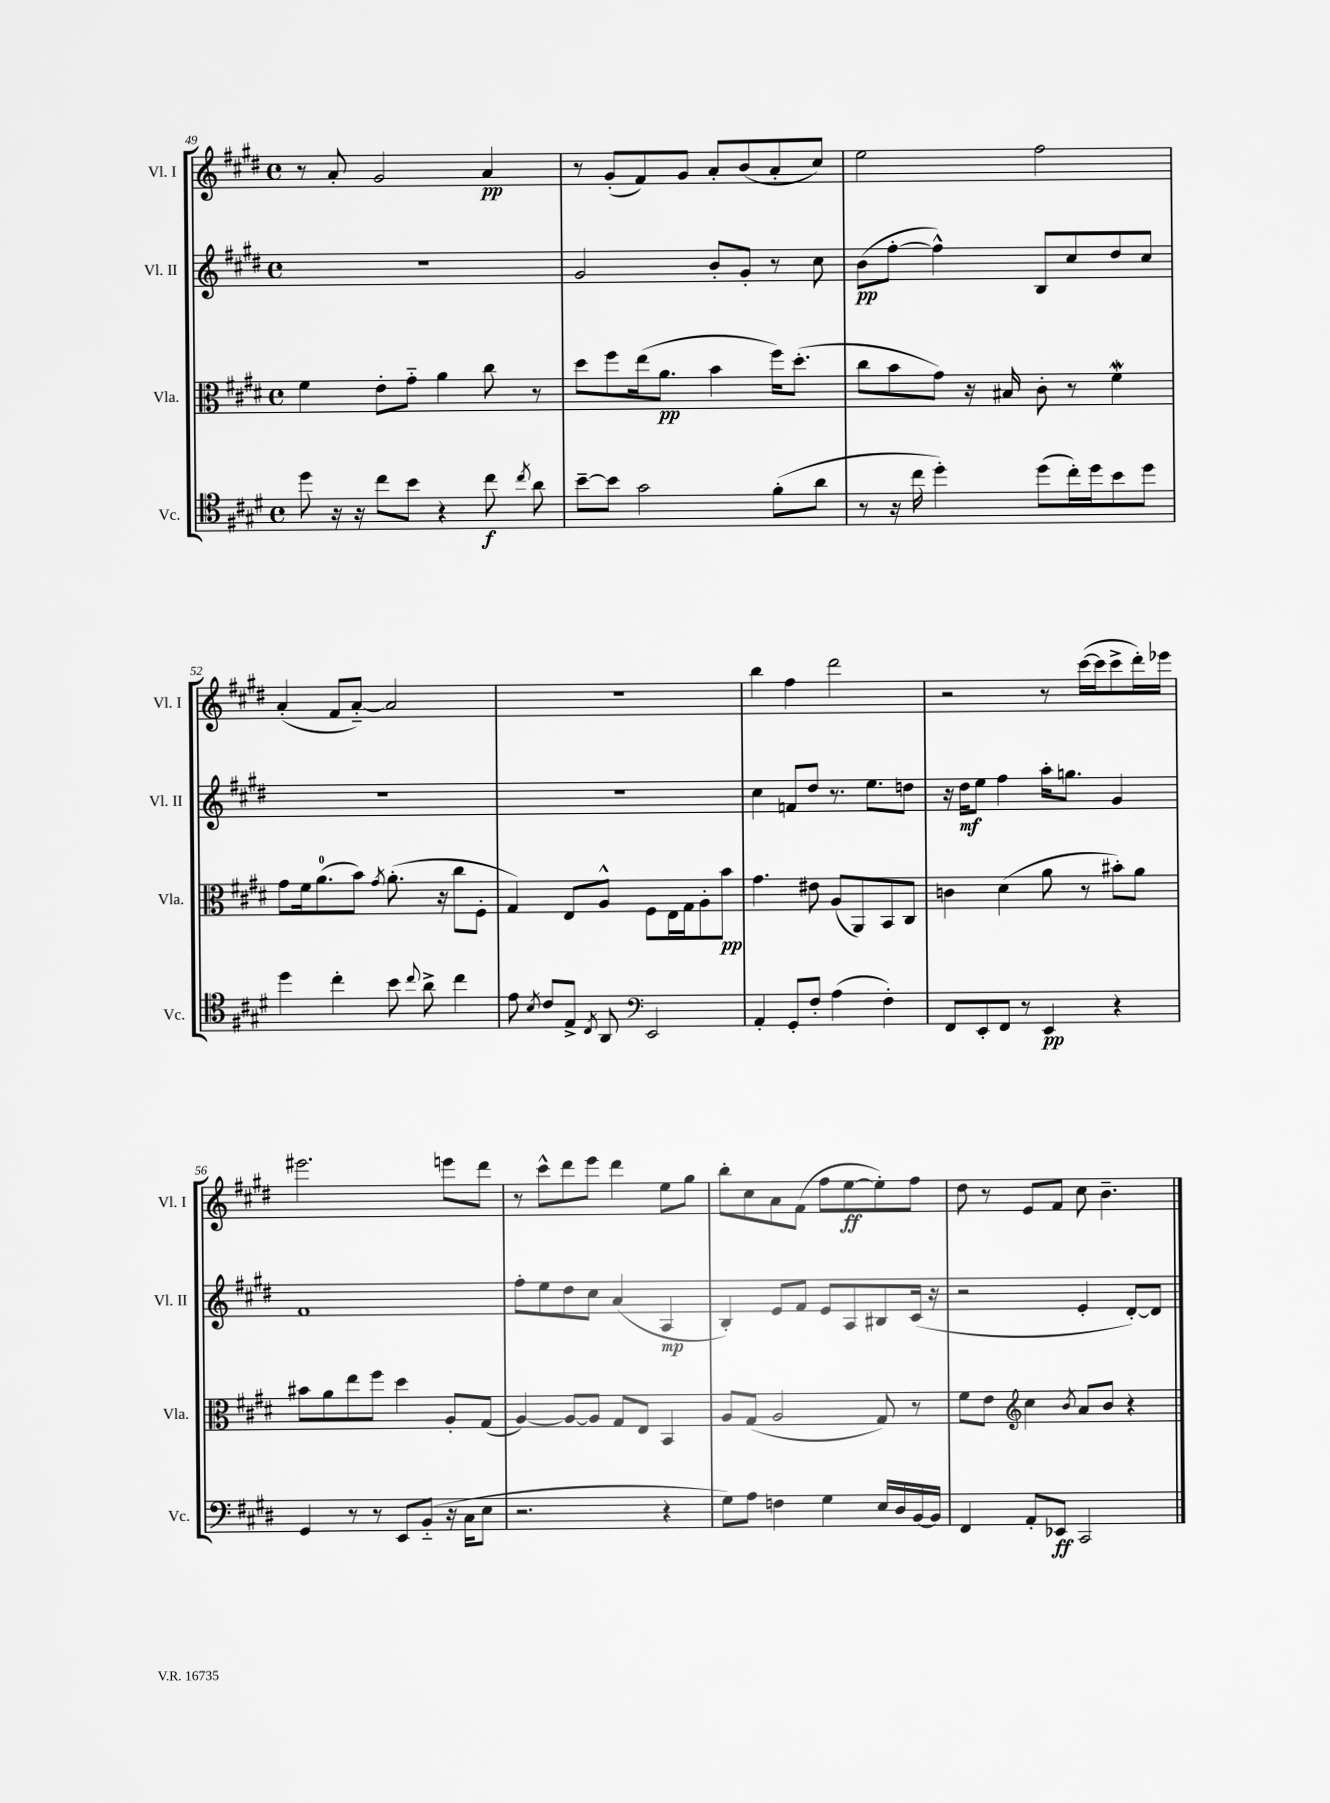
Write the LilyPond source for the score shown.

<<
\new StaffGroup <<
\new Staff = "s0" \with { instrumentName = "Vl. I" shortInstrumentName = "Vl. I" } {
    \clef treble \key e \major \defaultTimeSignature \time 4/4
    \autoBeamOff r8 a'8-. gis'2 a'4\pp |
    r8 gis'8[-.( fis'8) gis'8] a'8[-. b'8( a'8-. cis''8]) |
    e''2 fis''2 |
    a'4-.( fis'8[ a'8]~-_) a'2 |
    r1 |
    b''4 fis''4 dis'''2 |
    r2 r8 cis'''16[~( cis'''16 cis'''8-> dis'''16-.) ees'''16] |
    eis'''2. e'''8[ dis'''8] |
    r8 cis'''8[-^ dis'''8 e'''8] dis'''4 e''8[ gis''8] |
    b''8[-. cis''8 a'8 fis'8]( fis''8[ e''8~\ff e''8-.) fis''8] |
    dis''8 r8 e'8[ fis'8] cis''8 b'4.-- \bar "|." |
}
\new Staff = "s1" \with { instrumentName = "Vl. II" shortInstrumentName = "Vl. II" } {
    \clef treble \key e \major \defaultTimeSignature \time 4/4
    \autoBeamOff r1 |
    gis'2 b'8[-. gis'8]-. r8 cis''8 |
    b'8[\pp( fis''8]~-. fis''4-^) b8[ cis''8 dis''8 cis''8] |
    R1 |
    R1 |
    cis''4 f'8[ dis''8] r8. e''8.[ d''8] |
    r16 dis''16[\mf e''8] fis''4 a''16[-. g''8.] gis'4 |
    fis'1 |
    fis''8[-. e''8 dis''8 cis''8] a'4( a4\mp |
    b4-.) e'8[ fis'8] e'8[ a8 bis8 cis'16]( r16 |
    r2 e'4-. dis'8[~-.) dis'8] \bar "|." |
}
\new Staff = "s2" \with { instrumentName = "Vla." shortInstrumentName = "Vla." } {
    \clef alto \key e \major \defaultTimeSignature \time 4/4
    \autoBeamOff fis'4 e'8[-. gis'8]-_ a'4 cis''8 r8 |
    dis''8[ fis''8 e''16( a'8.]\pp b'4 fis''16[) dis''8.]-.( |
    cis''8[ b'8 gis'8]) r16 bis16 cis'8-. r8 fis'4\mordent |
    gis'8[ fis'16 a'8.-0( b'8]) \acciaccatura { gis'8 } a'8.-.( r16 cis''8[ fis8]-. |
    gis4) e8[ a8]-^ fis8[ e16 gis16 a8-. b'8]\pp |
    gis'4. eis'8 a8[( a,8) b,8 cis8] |
    c'4 dis'4( a'8 r8 bis'8[-.) a'8] |
    bis'8[ a'8 e''8 fis''8] dis''4 a8[-. gis8]( |
    a4~) a8[~ a8] gis8[ e8] b,4 |
    a8[ gis8]( a2 gis8) r8 |
    fis'8[ e'8] \clef treble cis''4 \acciaccatura { b'8 } a'8[ b'8] r4 \bar "|." |
}
\new Staff = "s3" \with { instrumentName = "Vc." shortInstrumentName = "Vc." } {
    \clef tenor \key e \major \defaultTimeSignature \time 4/4
    \autoBeamOff dis''8 r16 r16 cis''8[ b'8] r4 cis''8\f \acciaccatura { cis''8 } a'8 |
    b'8[~-- b'8] gis'2 fis'8[-.( a'8] |
    r8 r16 cis''16 dis''4-.) dis''8[( cis''16-.) dis''16 b'8 dis''8] |
    dis''4 cis''4-. b'8 \appoggiatura { cis''8 } a'8-> cis''4 |
    e'8 \acciaccatura { b8 } cis'8[ e8]-> \acciaccatura { cis8 } a,8 \clef bass e,2 |
    a,4-. gis,8[-. fis8]-. a4( fis4-.) |
    fis,8[ e,8-. fis,8] r8 e,4\pp r4 |
    gis,4 r8 r8 e,8[ b,8]-_( r16 cis16[ e8] |
    r2. r4 |
    gis8[) a8] f4 gis4 e16[ dis16 b,16~ b,16] |
    fis,4 a,8[-. ees,8]\ff cis,2 \bar "|." |
}
>>
>>
\layout { \context { \Score currentBarNumber = #49 } }
